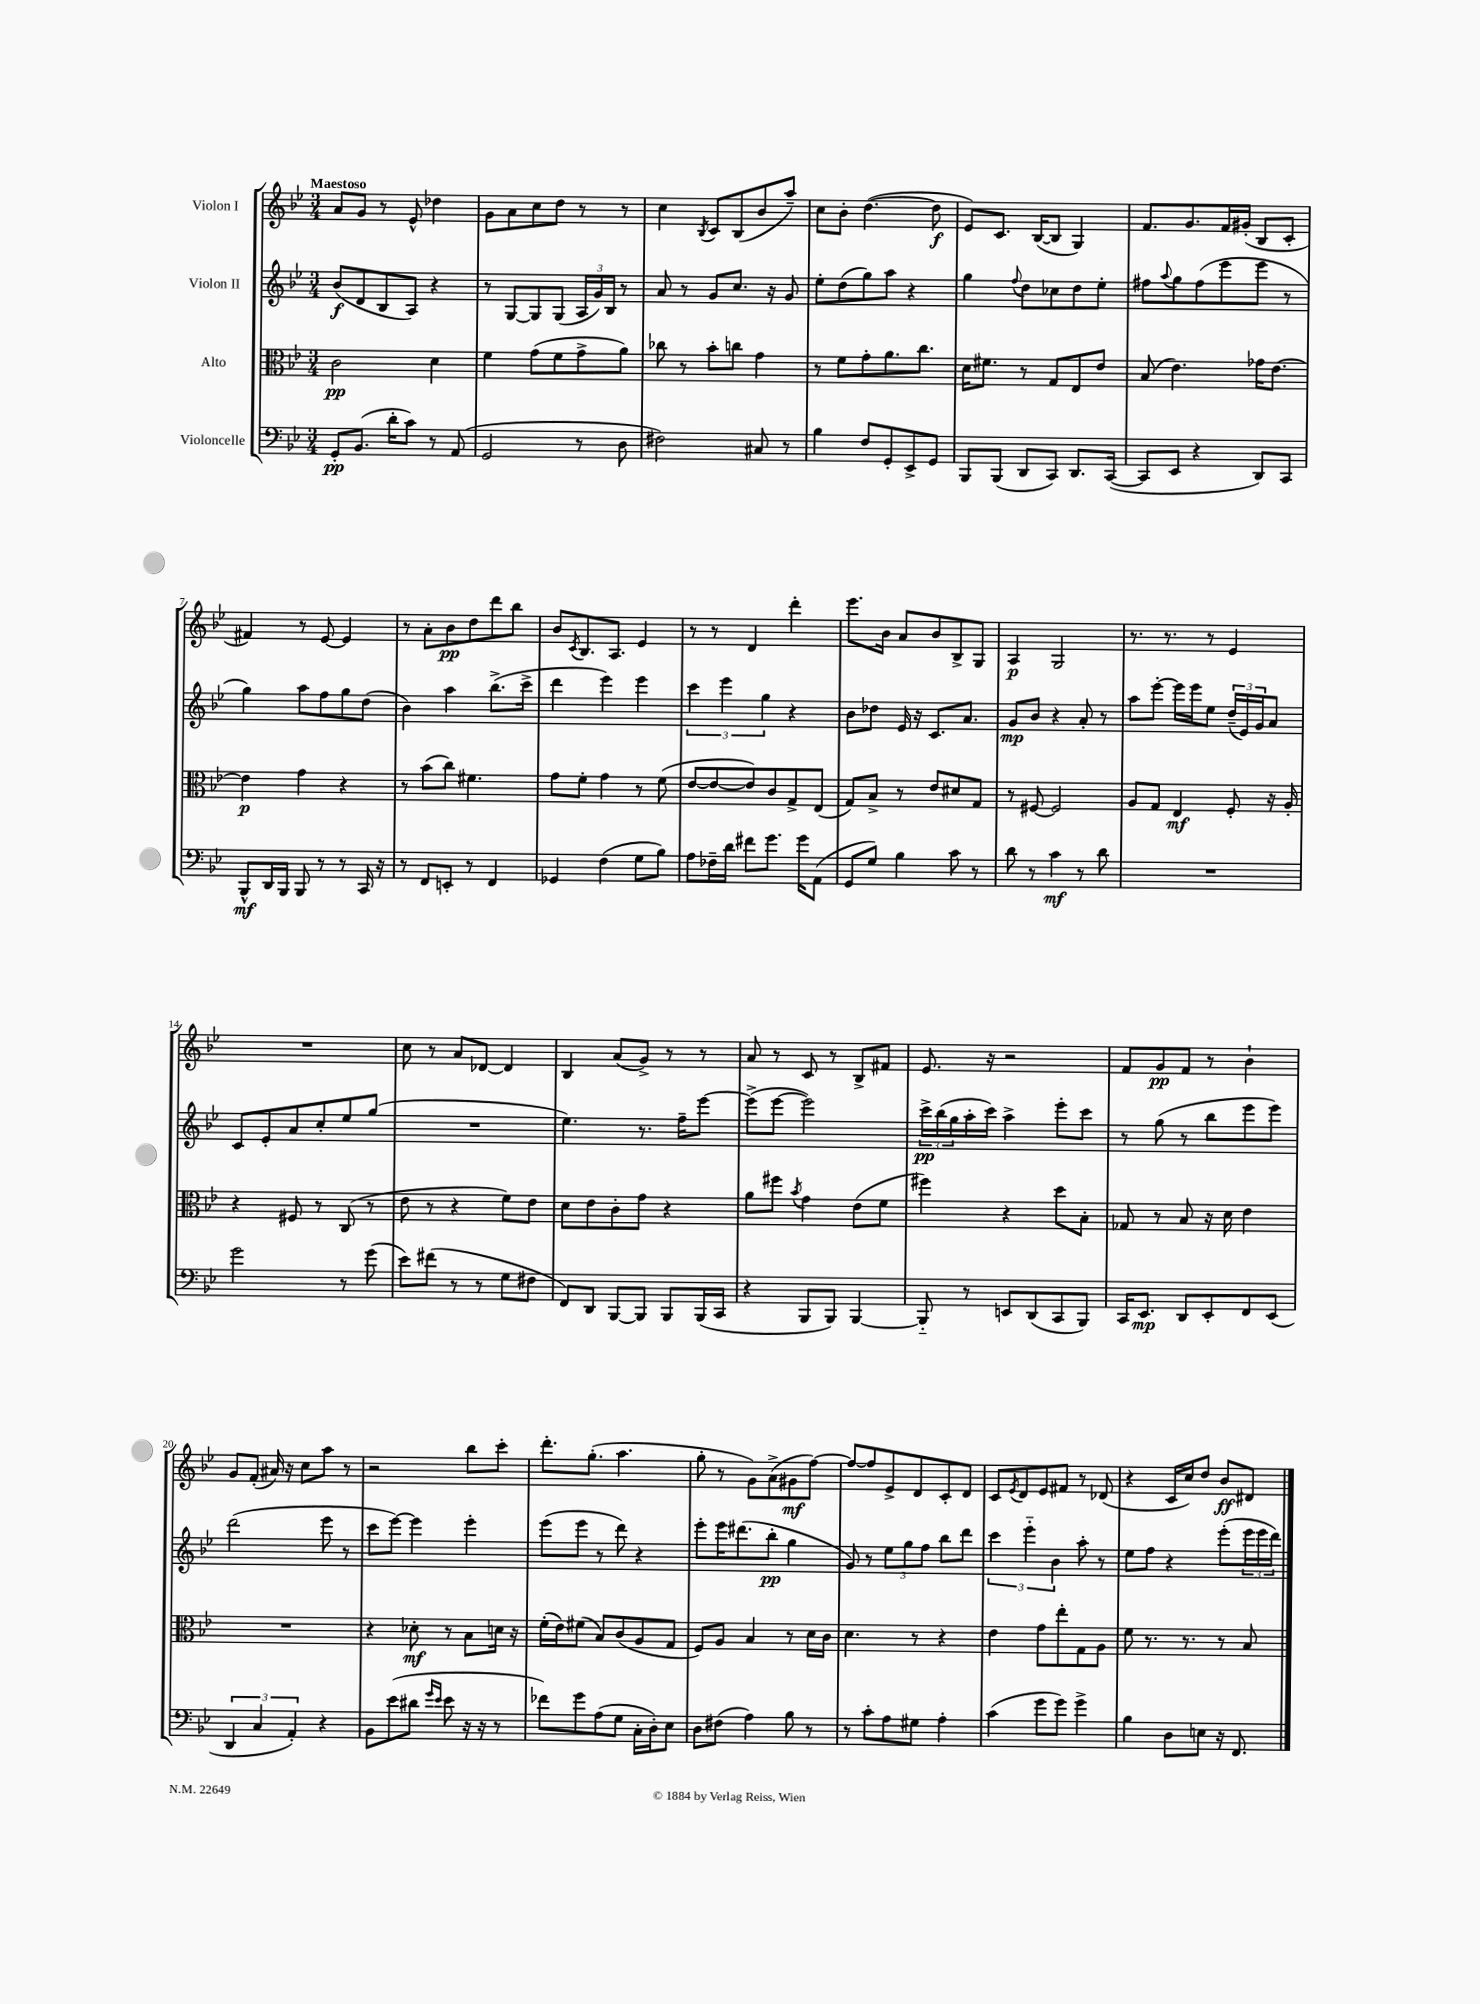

**kern	**dynam	**kern	**dynam	**kern	**dynam	**kern	**dynam
*part4	*part4	*part3	*part3	*part2	*part2	*part1	*part1
*staff4	*staff4	*staff3	*staff3	*staff2	*staff2	*staff1	*staff1
*I"Violoncelle	*	*I"Alto	*	*I"Violon II	*	*I"Violon I	*
*clefF4	*	*clefC3	*	*clefG2	*	*clefG2	*
*k[b-e-]	*	*k[b-e-]	*	*k[b-e-]	*	*k[b-e-]	*
*M3/4	*	*M3/4	*	*M3/4	*	*M3/4	*
=1	=1	=1	=1	=1	=1	=1	=1
!	!	!	!	!	!	!LO:TX:a:B:t=Maestoso	!
8GG'/L	pp	2c\	pp	(8b-/L	f	8a/L	.
(8.BB-/J	.	.	.	8d/	.	8g/J	.
.	.	.	.	8B-/	.	8r	.
16d'\KL	.	.	.	.	.	.	.
8c\J)	.	.	.	8A/J)	.	8e-^^/	.
8r	.	4d\	.	4r	.	4dd-X\	.
(8AA/	.	.	.	.	.	.	.
=2	=2	=2	=2	=2	=2	=2	=2
2GG/	.	4f\	.	8r	.	8g\L	.
.	.	.	.	[8G/L	.	8a\	.
.	.	(8g\L	.	8G/]	.	8cc\	.
.	.	8f\	.	(8G/J	.	8dd\J	.
8r	.	8g^\	.	24A/LL	.	8r	.
.	.	.	.	24g/)	.	.	.
.	.	.	.	24B-/JJ	.	.	.
8D\	.	8a\J)	.	8r	.	8r	.
=3	=3	=3	=3	=3	=3	=3	=3
2F#X\)	.	8cc-X\	.	8a/	.	4cc\	.
.	.	8r	.	8r	.	.	.
.	.	.	.	.	.	8qB-/	.
.	.	8b-'\L	.	8g/L	.	8c/L	.
.	.	8ccn\J	.	8.cc/J	.	(8B-/	.
8C#X/	.	4g\	.	.	.	8b-/	.
.	.	.	.	16r	.	.	.
8r	.	.	.	8g/	.	8aa~/J)	.
=4	=4	=4	=4	=4	=4	=4	=4
4B-\	.	8r	.	8ee-'\L	.	8cc\L	.
.	.	8f\L	.	(8dd\	.	8b-'\J	.
8F/L	.	8g'\	.	8gg\)	.	([4.dd\	.
8GG'/	.	8.a\	.	8aa\J	.	.	.
8EE-^/	.	.	.	4r	.	.	.
.	.	8.cc\J	.	.	.	.	.
8GG/J	.	.	.	.	.	8dd\]	f
=5	=5	=5	=5	=5	=5	=5	=5
8BBB-/L	.	16d\KL	.	4gg\	.	8e-/L)	.
.	.	8.f#X\J	.	.	.	.	.
(8BBB-/J	.	.	.	.	.	8.c/J	.
.	.	.	.	8qqff/	.	.	.
8DD/L	.	8r	.	8dd\L	.	.	.
.	.	.	.	.	.	([16B-/KL	.
8CC/J)	.	8G/L	.	8cc-X\	.	8B-/J]	.
8.DD/L	.	8E-/	.	8dd\	.	4G/)	.
.	.	8e-/J	.	8ee-'\J	.	.	.
([16CC/Jk	.	.	.	.	.	.	.
=6	=6	=6	=6	=6	=6	=6	=6
8CC/L]	.	(8B-/	.	8ff#X\L	.	8.f/L	.
.	.	.	.	8qqaa/	.	.	.
8EE-/J	.	4.e-\)	.	8gg\	.	.	.
.	.	.	.	.	.	8.g/	.
4r	.	.	.	(8ff#\	.	.	.
.	.	.	.	8eee-\	.	16f/L	.
.	.	.	.	.	.	(16g#X'/JJ	.
8DD/L)	.	16g-X\KL	.	8eee-\J	.	8B-/L	.
.	.	[8.e-\J	.	.	.	.	.
8CC/J	.	.	.	8r	.	8c'/J	.
!!LO:LB:g=z
=7	=7	=7	=7	=7	=7	=7	=7
8BBB-^^/L	mf	4e-\]	p	4gg\)	.	4f#X/)	.
16DD/L	.	.	.	.	.	.	.
16BBB-/JJ	.	.	.	.	.	.	.
8BBB-/	.	4g\	.	8aa\L	.	8r	.
8r	.	.	.	8ff\	.	[8e-/	.
8r	.	4r	.	8gg\	.	4e-/]	.
16CC/	.	.	.	(8dd\J	.	.	.
16r	.	.	.	.	.	.	.
=8	=8	=8	=8	=8	=8	=8	=8
8r	.	8r	.	4b-\)	.	8r	.
8FF/L	.	(8b-\L	.	.	.	8a'\L	.
8EEn'/J	.	8cc\J)	.	4aa\	.	8b-\	pp
8r	.	4.f#X\	.	.	.	8dd\	.
4FF/	.	.	.	(8.bb-^\L	.	8ddd\	.
.	.	.	.	.	.	8bb-\J	.
.	.	.	.	16ccc^\Jk	.	.	.
=9	=9	=9	=9	=9	=9	=9	=9
4GG-X/	.	8g\L	.	4ddd\	.	8b-/L	.
.	.	.	.	.	.	8qc/	.
.	.	8f'\J	.	.	.	8.B-/	.
(4F\	.	4g\	.	4eee-\)	.	.	.
.	.	.	.	.	.	8.A/J	.
8G\L	.	8r	.	4eee-\	.	4e-/	.
8B-\J)	.	(8f\	.	.	.	.	.
=10	=10	=10	=10	=10	=10	=10	=10
8A\L	.	[8e-/L	.	6ccc\	.	8r	.
16F-X~\L	.	8e-/_	.	.	.	8r	.
.	.	.	.	6eee-\	.	.	.
16d\JJ	.	.	.	.	.	.	.
8f#X\L	.	8e-/])	.	.	.	4d/	.
.	.	.	.	6gg\	.	.	.
8.g\J	.	8c/	.	.	.	.	.
.	.	8G^/	.	4r	.	4ddd'\	.
16g\KL	.	.	.	.	.	.	.
(8AA\J	.	(8E-/J	.	.	.	.	.
=11	=11	=11	=11	=11	=11	=11	=11
8GG/L	.	8G/L)	.	8b-\L	.	8.eee-\L	.
8G/J)	.	8B-^/J	.	8dd-X\J	.	.	.
.	.	.	.	.	.	16b-\Jk	.
4B-\	.	8r	.	16e-/	.	8a/L	.
.	.	.	.	16r	.	.	.
.	.	8e-/L	.	8.c/L	.	8b-/	.
8c\	.	8d#X/	.	.	.	8B-^/	.
.	.	.	.	8.a/J	.	.	.
8r	.	8G/J	.	.	.	8G/J	.
=12	=12	=12	=12	=12	=12	=12	=12
8d\	.	8r	.	8g/L	mp	4A/	p
8r	.	[8F#X/	.	8b-/J	.	.	.
4c\	mf	2F#/]	.	4r	.	2G/	.
8r	.	.	.	8a'/	.	.	.
8d\	.	.	.	8r	.	.	.
=13	=13	=13	=13	=13	=13	=13	=13
2.r	.	8A/L	.	8aa\L	.	8.r	.
.	.	8G/J	.	[8eee-'\J	.	.	.
.	.	.	.	.	.	8.r	.
.	.	4E-/	mf	16eee-\LL]	.	.	.
.	.	.	.	16eee-\J	.	.	.
.	.	.	.	8ee-\J	.	8r	.
.	.	8F'/	.	(24dd~/LL	.	4e-/	.
.	.	.	.	24e-/)	.	.	.
.	.	.	.	24g/J	.	.	.
.	.	16r	.	8a/J	.	.	.
.	.	16A'/	.	.	.	.	.
!!LO:LB:g=z
=14	=14	=14	=14	=14	=14	=14	=14
2g\	.	4r	.	8c/L	.	2.r	.
.	.	.	.	8e-'/	.	.	.
.	.	8F#X/	.	8a/	.	.	.
.	.	8r	.	8cc'/	.	.	.
8r	.	(8C/	.	8ee-/	.	.	.
(8g\	.	8r	.	(8gg/J	.	.	.
=15	=15	=15	=15	=15	=15	=15	=15
8e-\L)	.	8e-\	.	2.r	.	8cc\	.
(8f#X\J	.	8r	.	.	.	8r	.
8r	.	4r	.	.	.	8a/L	.
8r	.	.	.	.	.	[8d-X/J	.
8G\L	.	8f\L)	.	.	.	4d-/]	.
8F#X\J	.	8e-\J	.	.	.	.	.
=16	=16	=16	=16	=16	=16	=16	=16
8FF/L)	.	8d\L	.	4.ee-\)	.	4B-/	.
8DD/J	.	8e-\	.	.	.	.	.
[8BBB-/L	.	8c'\	.	.	.	(8a/L	.
8BBB-/J]	.	8g\J	.	8.r	.	8g^/J)	.
8BBB-/L	.	4r	.	.	.	8r	.
.	.	.	.	16ff~\KL	.	.	.
(16BBB-/L	.	.	.	[8eee-\J	.	8r	.
16CC/JJ	.	.	.	.	.	.	.
=17	=17	=17	=17	=17	=17	=17	=17
4r	.	8a\L	.	(8eee-^\L]	.	8a/	.
.	.	8ff#X\J	.	[8eee-\J	.	8r	.
.	.	8qb-/	.	.	.	.	.
8BBB-/L	.	4g\	.	2eee-\])	.	8c/	.
8BBB-/J)	.	.	.	.	.	8r	.
[4BBB-/	.	(8e-\L	.	.	.	8B-^/L	.
.	.	8f\J	.	.	.	8f#X/J	.
=18	=18	=18	=18	=18	=18	=18	=18
8BBB-/]	.	4ff#X\)	.	24ccc^\LL	pp	8.e-/	.
.	.	.	.	(24bb-\	.	.	.
.	.	.	.	24gg\	.	.	.
8r	.	.	.	16aa'\	.	.	.
.	.	.	.	16ccc\JJ)	.	16r	.
8EEn/L	.	4r	.	4aa^\	.	2r	.
(8DD/	.	.	.	.	.	.	.
8CC/	.	8dd\L	.	8eee-'\L	.	.	.
8BBB-/J)	.	8B-'\J	.	8ccc\J	.	.	.
=19	=19	=19	=19	=19	=19	=19	=19
16CC/KL	.	8G-X/	.	8r	.	8f/L	.
8.EE-/J	mp	.	.	.	.	.	.
.	.	8r	.	(8gg\	.	8g/	pp
8DD/L	.	8B-/	.	8r	.	8f/J	.
8EE-'/	.	16r	.	8bb-\L	.	8r	.
.	.	16d\	.	.	.	.	.
8FF/	.	4e-\	.	8eee-\	.	4b-`\	.
(8EE-/J	.	.	.	8eee-\J)	.	.	.
!!LO:LB:g=z
=20	=20	=20	=20	=20	=20	=20	=20
6DD/	.	2.r	.	(2ddd\	.	8g/L	.
.	.	.	.	.	.	(8f'/J	.
6C/	.	.	.	.	.	.	.
.	.	.	.	.	.	16a#X/)	.
.	.	.	.	.	.	16r	.
6AA'/)	.	.	.	.	.	.	.
.	.	.	.	.	.	8cc\L	.
4r	.	.	.	8eee-\	.	8aa\J	.
.	.	.	.	8r	.	8r	.
=21	=21	=21	=21	=21	=21	=21	=21
8BB-\L	.	4r	.	8ccc\L	.	2r	.
(8e-\	.	.	.	[8eee-\J)	.	.	.
8d#X\J	.	8d-X'\	mf	4eee-\]	.	.	.
16qqg/LL	.	.	.	.	.	.	.
16qqe-/JJ	.	.	.	.	.	.	.
8e-\	.	8r	.	.	.	.	.
16r	.	8B-\L	.	4eee-'\	.	8bb-\L	.
16r	.	.	.	.	.	.	.
8r	.	16dn\Jk	.	.	.	8ccc'\J	.
.	.	16r	.	.	.	.	.
=22	=22	=22	=22	=22	=22	=22	=22
8f-X\L)	.	(16f'\LL	.	(8eee-\L	.	8.ddd'\L	.
.	.	16e-\J)	.	.	.	.	.
8g\	.	(8f#X\J	.	8eee-\J	.	.	.
.	.	.	.	.	.	(8.gg'\J	.
(8A\	.	8B-/L)	.	8r	.	.	.
8G\J	.	(8c/	.	8ddd\)	.	4.aa\	.
16C'\LL	.	8A/	.	4r	.	.	.
16D'\J)	.	.	.	.	.	.	.
8E-\J	.	8G/J	.	.	.	.	.
=23	=23	=23	=23	=23	=23	=23	=23
8D\L	.	8F/L)	.	8eee-'\L	.	8gg'\	.
(8F#X\J	.	8A/J	.	16eee-\K	.	8r	.
.	.	.	.	(8.ddd#X\	.	.	.
4A\)	.	4B-/	.	.	.	8g\L)	.
.	.	.	.	8bb-'\J	pp	(8a^\	.
8B-\	.	8r	.	4gg\	.	8g#X\	mf
8r	.	16d\LL	.	.	.	[8ff\J)	.
.	.	16c\JJ	.	.	.	.	.
=24	=24	=24	=24	=24	=24	=24	=24
8r	.	4.d\	.	8g/)	.	8ff/L_	.
8c'\L	.	.	.	8r	.	8ff/]	.
8A\	.	.	.	12ee-\L	.	8e-^/	.
.	.	.	.	12gg\	.	.	.
8G#X\J	.	8r	.	.	.	8d/	.
.	.	.	.	12ff\J	.	.	.
4A'\	.	4r	.	8bb-\L	.	8c'/	.
.	.	.	.	8ddd\J	.	8d/J	.
=25	=25	=25	=25	=25	=25	=25	=25
(4c\	.	4e-\	.	6ccc\	.	8c/L	.
.	.	.	.	.	.	8qe-/	.
.	.	.	.	.	.	8d/	.
.	.	.	.	6eee-\	.	.	.
8g\L	.	8g\L	.	.	.	8e-/	.
.	.	.	.	6b-\	.	.	.
8g\J)	.	8ee-'\	.	.	.	8f#X/J	.
4g^\	.	8G\	.	8aa'\	.	8r	.
.	.	8A\J	.	8r	.	(8d-X/	.
=26	=26	=26	=26	=26	=26	=26	=26
4B-\	.	8f\	.	8ee-\L	.	4r	.
.	.	8.r	.	8ff\J	.	.	.
8D\L	.	.	.	4r	.	16c/LL	.
.	.	8.r	.	.	.	16cc/J)	.
8En\J	.	.	.	.	.	8dd/J	.
16r	.	8r	.	(8eee-'\L	.	8b-/L	ff
8.FF/	.	.	.	.	.	.	.
.	.	8B-/	.	24eee-\L	.	8d#X/J	.
.	.	.	.	24eee-\	.	.	.
.	.	.	.	24ddd\JJ)	.	.	.
==	==	==	==	==	==	==	==
*-	*-	*-	*-	*-	*-	*-	*-
